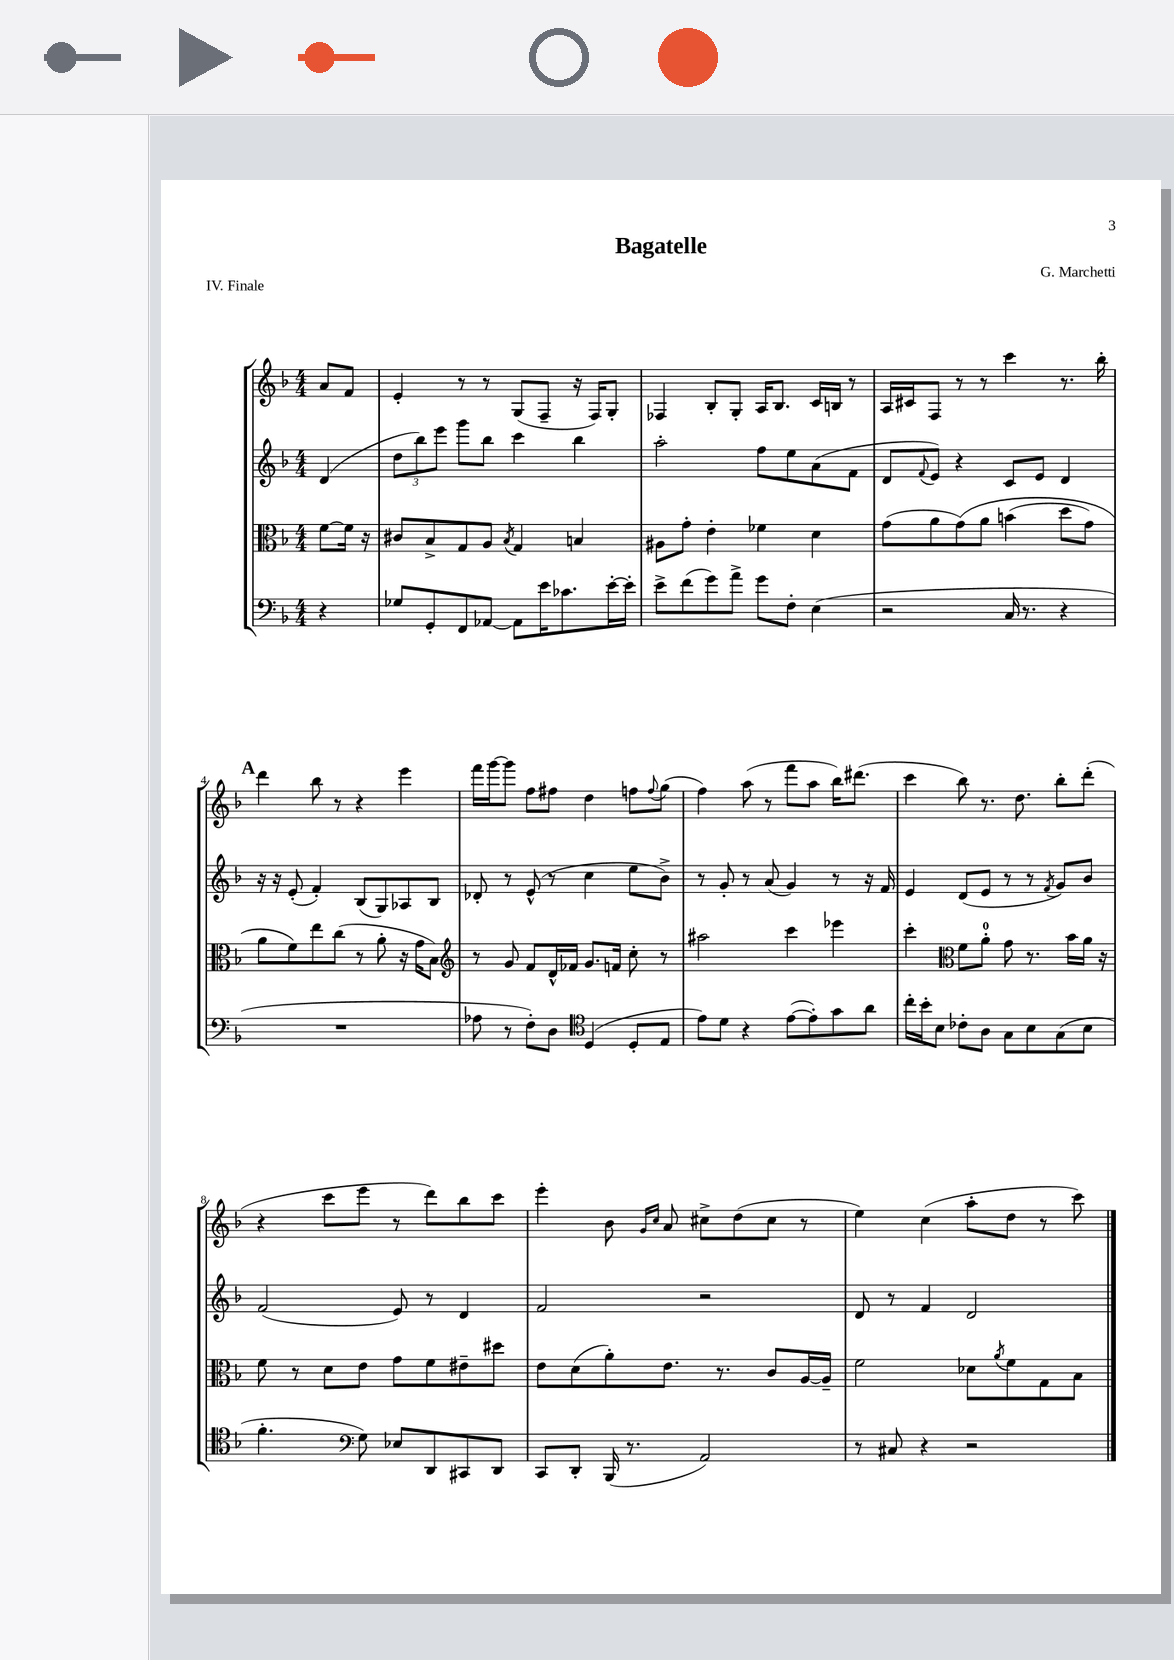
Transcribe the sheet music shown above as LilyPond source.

\header { title = "Bagatelle" composer = "G. Marchetti" piece = "IV. Finale" }
<<
\new StaffGroup <<
\new Staff = "s0" {
    \clef treble \key f \major \numericTimeSignature \time 4/4 \partial 4
    a'8 f'8 |
    e'4-. r8 r8 g8( f8-- r16 f16) g8-. |
    fes4 bes8-. g8-. a16 bes8. c'16 b16 r8 |
    a16 cis'16 f8 r8 r8 c'''4 r8. bes''16-. |
    \mark \markup { \bold "A" } d'''4 bes''8 r8 r4 e'''4 |
    f'''16 g'''16~ g'''8 f''8 fis''8 d''4 f''8 \appoggiatura { f''8 } g''8( |
    f''4) a''8( r8 f'''8 a''8 bes''16) dis'''8.( |
    c'''4 bes''8) r8. d''8. bes''8-. d'''8-.( |
    r4 c'''8 e'''8 r8 d'''8) bes''8 c'''8 |
    e'''4-. bes'8 \grace { g'16 c''16 } a'8 cis''8-> d''8( cis''8 r8 |
    e''4) c''4( a''8-. d''8 r8 c'''8) \bar "|." |
}
\new Staff = "s1" {
    \clef treble \key f \major \numericTimeSignature \time 4/4 \partial 4
    d'4( |
    \tuplet 3/2 { d''8 bes''8) e'''8 } g'''8 bes''8 c'''4 bes''4 |
    a''2-. f''8 e''8 a'8( f'8 |
    d'8 \appoggiatura { f'8 } e'8) r4 c'8 e'8 d'4 |
    \mark \markup { \bold "A" } r16 r16 e'8-.( f'4-.) bes8( g8) aes8 bes8 |
    des'8-. r8 e'8-^( r8 c''4 e''8 bes'8->) |
    r8 g'8-. r8 a'8( g'4) r8 r16 f'16 |
    e'4 d'8( e'8 r8 r8 \acciaccatura { f'8 } g'8) bes'8 |
    f'2( e'8) r8 d'4 |
    f'2 r2 |
    d'8 r8 f'4 d'2 \bar "|." |
}
\new Staff = "s2" {
    \clef alto \key f \major \numericTimeSignature \time 4/4 \partial 4
    f'8~ f'16 r16 |
    cis'8 bes8-> g8 a8 \acciaccatura { bes8 } g4 b4 |
    ais8 g'8-. e'4-. fes'4 d'4 |
    g'8( a'8 g'8)\( a'8 b'4( d''8 g'8) |
    \mark \markup { \bold "A" } a'8 f'8\) e''8 c''8( r8 a'8-. r16 g'16 bes8) |
    \clef treble r8 g'8 f'8 d'16-^ fes'16 g'8. f'16 c''8-. r8 |
    ais''2 c'''4 ees'''4 |
    c'''4-. \clef alto f'8 a'8-0-. g'8 r8. bes'16 a'16 r16 |
    f'8 r8 d'8 e'8 g'8 f'8 eis'8-- dis''8 |
    e'8 d'8( a'8-.) e'8. r8. c'8 a16~ a16-- |
    f'2 des'8 \acciaccatura { a'8 } f'8 g8 bes8 \bar "|." |
}
\new Staff = "s3" {
    \clef bass \key f \major \numericTimeSignature \time 4/4 \partial 4
    r4 |
    ges8 g,8-. f,8 aes,8~ aes,8 e'16 ces'8. e'16~-. e'16-. |
    e'8-> f'8( g'8) a'8-> g'8 f8-. e4( |
    r2 c16 r8. r4 |
    \mark \markup { \bold "A" } R1 |
    aes8 r8 f8-.) d8 \clef tenor d4( d8-. e8 |
    e'8) d'8 r4 e'8~( e'8-.) g'8 a'8 |
    c''16-. bes'16-. bes8 ces'8-. a8 g8 bes8 g8( bes8 |
    f'4.-. \clef bass g8) ees8 d,8 cis,8 d,8 |
    c,8 d,8-. bes,,16( r8. a,2) |
    r8 cis8 r4 r2 \bar "|." |
}
>>
>>
